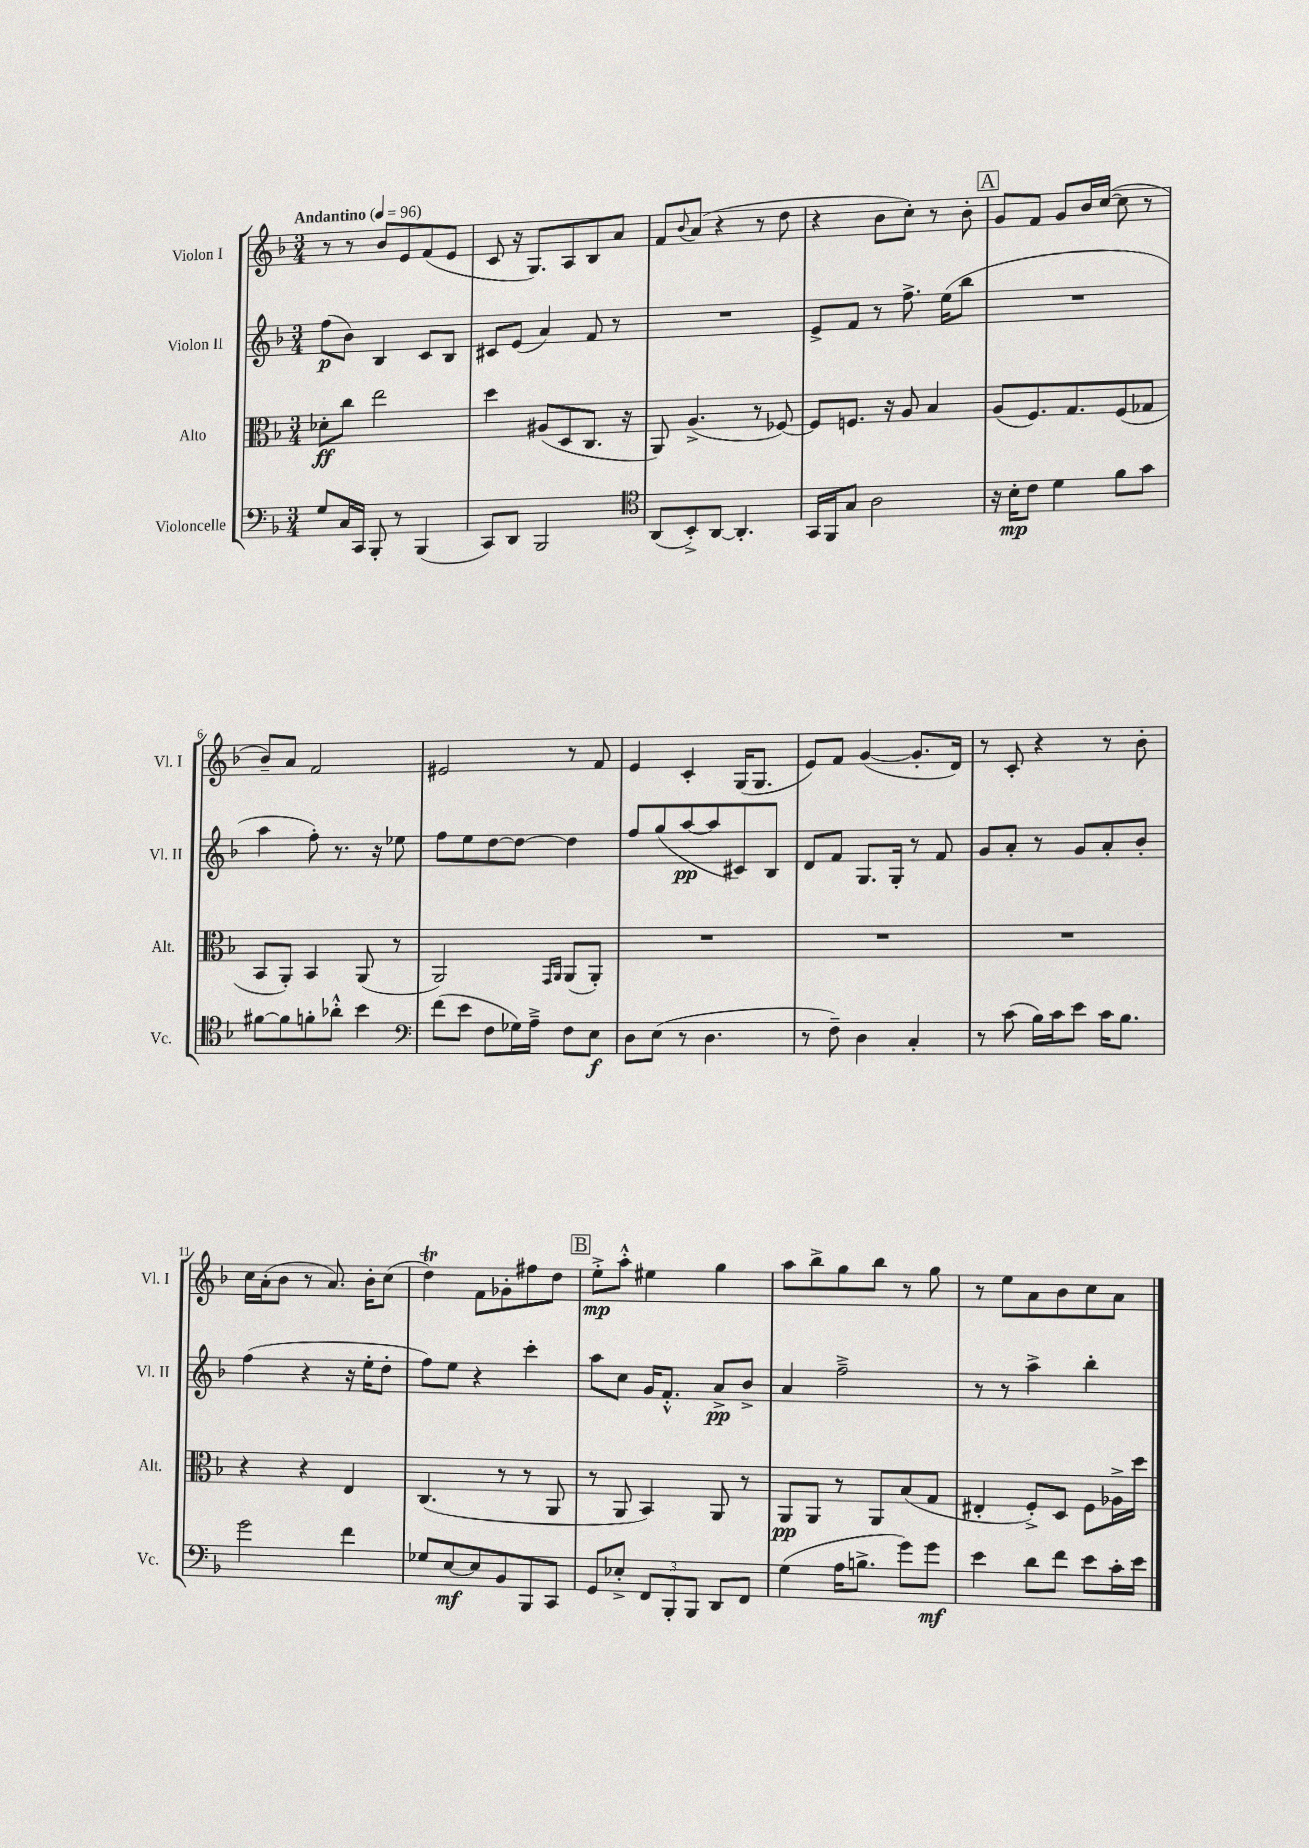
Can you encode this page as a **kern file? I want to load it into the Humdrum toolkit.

**kern	**kern	**kern	**kern
*staff4	*staff3	*staff2	*staff1
*clefF4	*clefC3	*clefG2	*clefG2
*k[b-]	*k[b-]	*k[b-]	*k[b-]
*M3/4	*M3/4	*M3/4	*M3/4
*MM96	*MM96	*MM96	*MM96
8G	8d-'	(8ff	8r
16C	8cc	8b-)	8r
16CC	.	.	.
8BBB-'	2ee	4B-	8b-
8r	.	.	8e
(4BBB-	.	8c	(8f
.	.	8B-	8e
=	=	=	=
8CC)	4dd	8c#	8c
8DD	.	(8e	16r
.	.	.	8.G)
2BBB-	(8A#	4a)	.
.	8D	.	8A
.	8.C	8f	8B-
.	.	8r	8a
.	16r	.	.
=	=	=	=
*clefC4	*	*	*
(8AA	8AA)	2.r	8f
.	.	.	8qqb-
8BB-'^)	(4.A^	.	(8a
[8AA	.	.	4r
4.AA']	.	.	.
.	8r	.	8r
.	[8F-)	.	8dd
=	=	=	=
16GG	8F-]	8e^	4r
16FF	.	.	.
8G	8.F	8f	.
2A	.	8r	8b-
.	16r	.	.
.	8A	8.ff^	8cc')
.	4B-	.	8r
.	.	(16ee	.
.	.	8bb-	8b-'
=	=	=	=
16r	(8A	2.r	8g
16B-'	.	.	.
8c	8.F)	.	8f
4d	.	.	8g
.	8.G	.	.
.	.	.	16b-
.	.	.	([16cc
8f	(8F	.	8cc]
8g	8G-	.	8r
=	=	=	=
[8f#	8BB-	4aa	8b-~)
8f#]	8AA')	.	8a
8f'	4BB-	8ff')	2f
8a-'^^	.	8.r	.
4b-	(8AA	.	.
.	.	16r	.
.	8r	8ee-	.
=	=	=	=
*clefF4	*	*	*
(8f	2AA)	8ff	2e#
8e	.	8ee	.
8F	.	[8dd	.
16G-)	.	8dd_	.
16A~^	.	.	.
.	16qqGG	.	.
.	16qqAA	.	.
8F	(8AA	4dd]	8r
8E	8AA')	.	8f
=	=	=	=
8D	2.r	8ff	4e
(8E	.	(8gg	.
8r	.	[8aa	4c'
4.D	.	8aa]	.
.	.	8c#)	(16G
.	.	.	8.G
.	.	8B-	.
=	=	=	=
8r	2.r	8d	8e)
8F~)	.	8f	8f
4D	.	8.G	([4g
.	.	16G'	.
4C'	.	8r	8.g']
.	.	8f	.
.	.	.	16d)
=	=	=	=
8r	2.r	8g	8r
(8c	.	8a'	8c'
16B-)	.	8r	4r
16c	.	.	.
8e	.	8g	.
16c	.	8a'	8r
8.B-	.	.	.
.	.	8b-'	8b-'
=	=	=	=
2g	4r	(4ff	16cc
.	.	.	(16a'
.	.	.	8b-
.	4r	4r	8r
.	.	.	8.a)
4f	4E	16r	.
.	.	16ee'	16b-'
.	.	8dd'	(8cc
=	=	=	=
8G-	(4.C	8ff)	4dd)
[8E	.	8ee	.
8E]	.	4r	8f
8BB-	8r	.	8g-'
8BBB-	8r	4ccc'	8ff#
8CC	8AA	.	8dd
=	=	=	=
8GG	8r	8aa	8ee'^
8E-'^	8AA	8cc	8aa'^^
12FF	4BB-)	16g	4ee#
.	.	8.f'^^	.
12BBB-'	.	.	.
12BBB-	.	.	.
8DD	8AA	8a^	4gg
8FF	8r	8b-^	.
=	=	=	=
(4G	8AA	4a	8aa
.	8AA	.	8bb-^
16A	8r	2ff~^	8gg
8.B^	.	.	.
.	8AA	.	8bb-
8g)	(8B-	.	8r
8g	8G	.	8gg
=	=	=	=
4e	4E#'	8r	8r
.	.	8r	8ee
8d	8F'^)	4aa^	8a
8f	8D	.	8b-
8e	8F	4bb-'	8cc
16c'	16A-^	.	8a
16e	16dd	.	.
==	==	==	==
*-	*-	*-	*-
